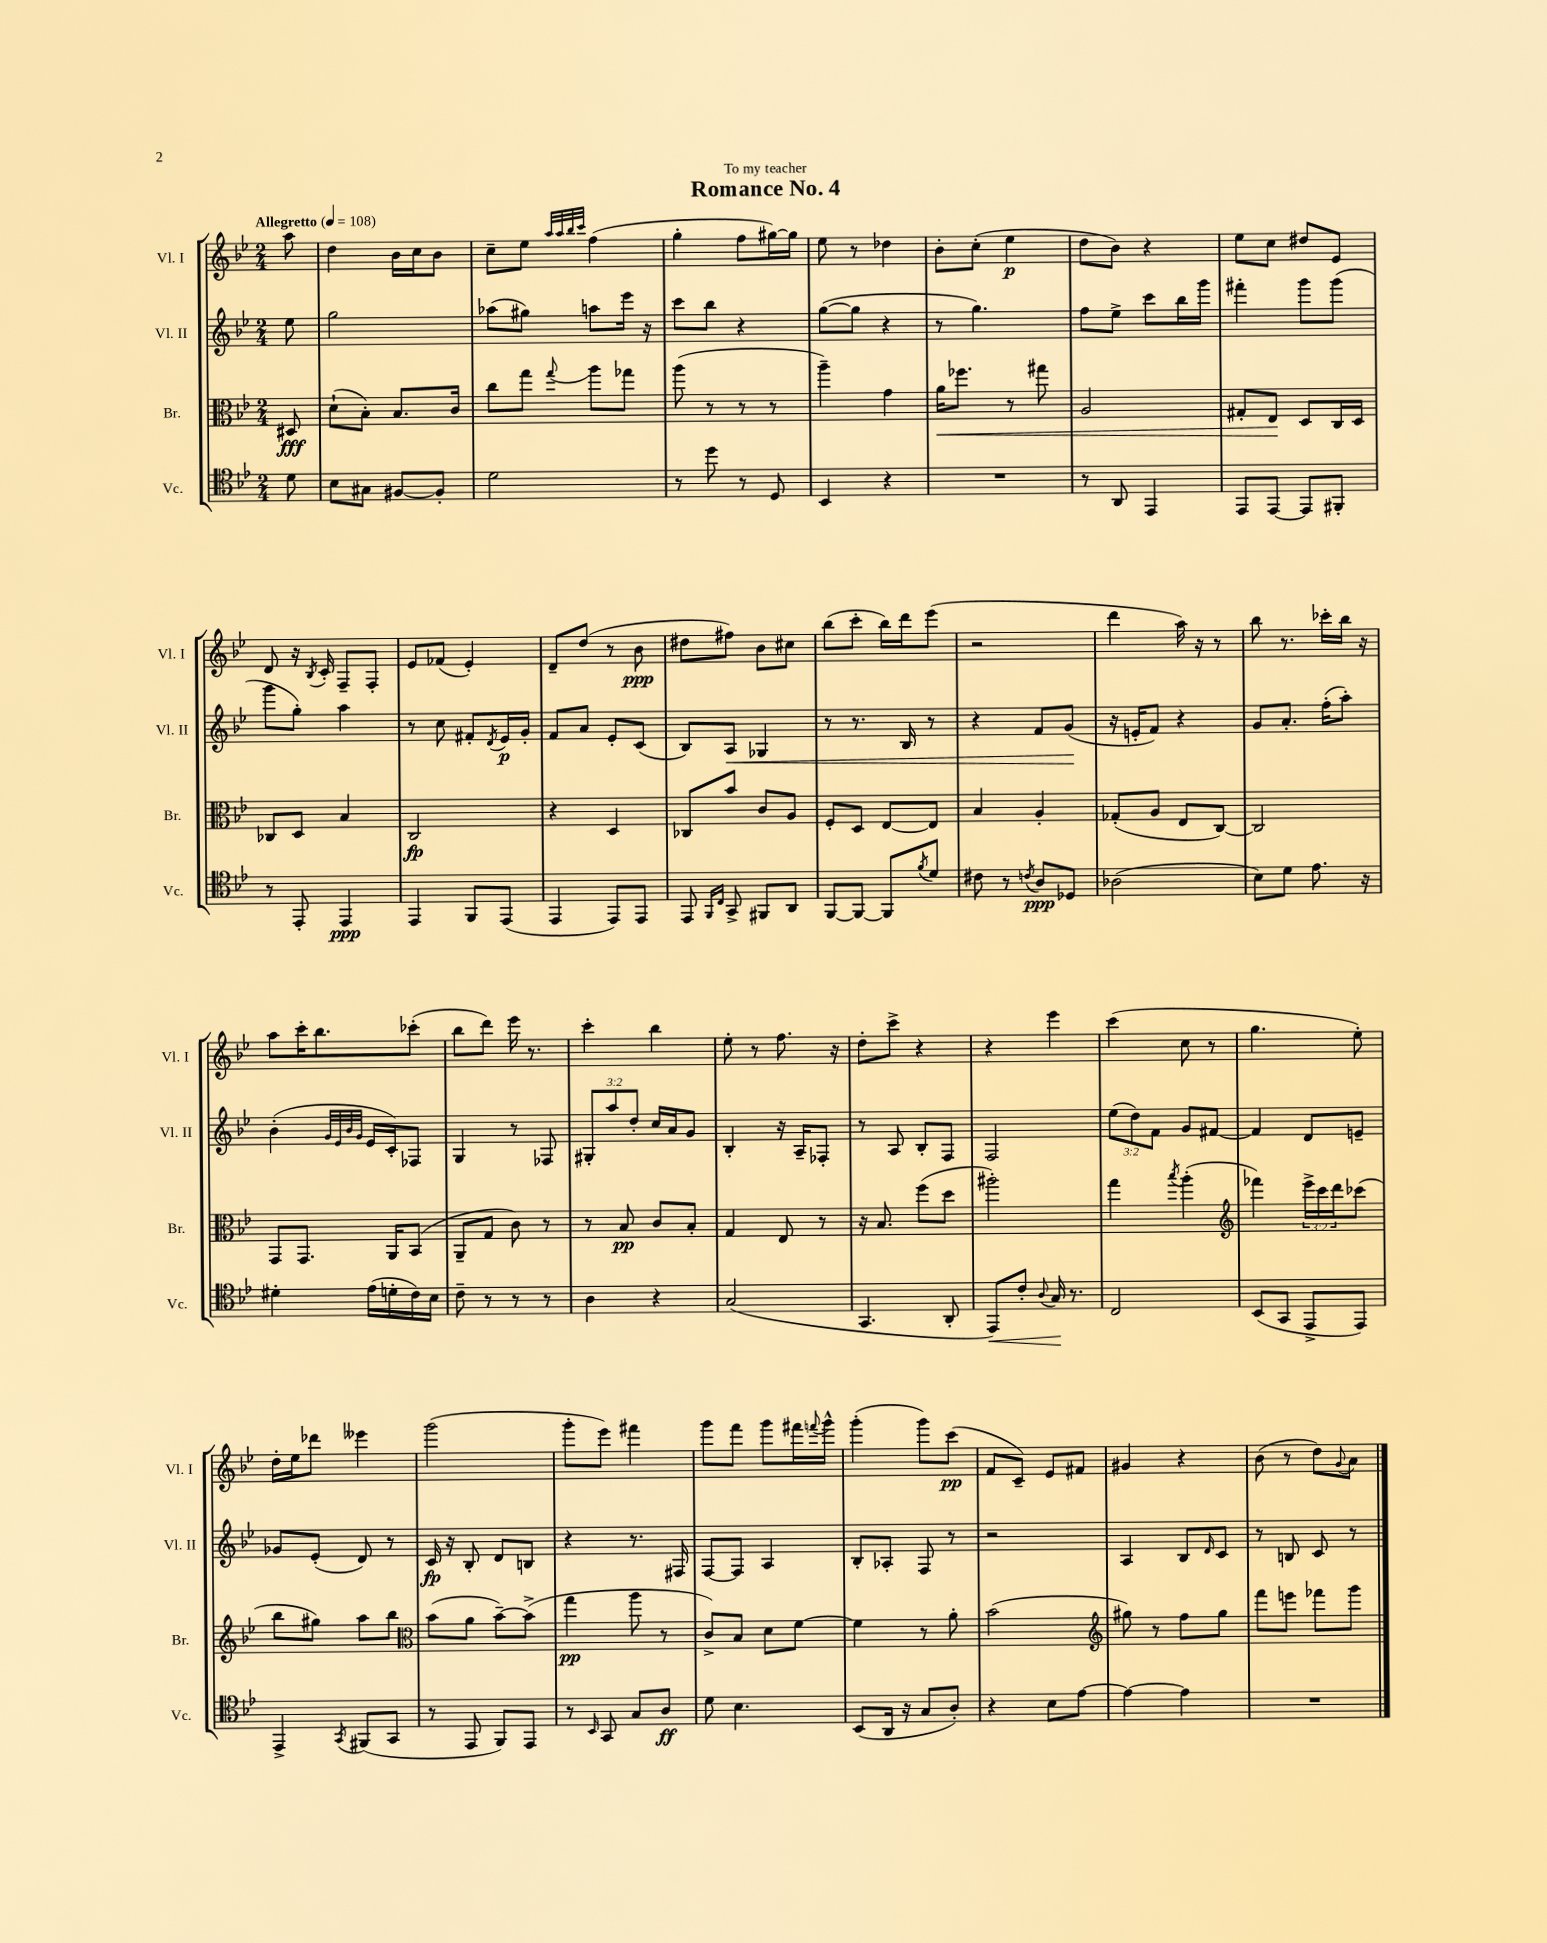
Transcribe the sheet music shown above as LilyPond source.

\header { title = "Romance No. 4" dedication = "To my teacher" }
<<
\new StaffGroup <<
\new Staff = "s0" \with { instrumentName = "Vl. I" shortInstrumentName = "Vl. I" } {
    \clef treble \key bes \major \numericTimeSignature \time 2/4 \partial 8 \tempo "Allegretto" 4 = 108
    a''8 |
    d''4 bes'16 c''16 bes'8 |
    c''8-- ees''8 \grace { a''32 a''32 bes''32 c'''32 } f''4( |
    g''4-. f''8 gis''16~) gis''16 |
    ees''8 r8 des''4 |
    bes'8-. c''8-.( ees''4\p |
    d''8 bes'8) r4 |
    ees''8 c''8 dis''8 ees'8 |
    d'8 r16 \acciaccatura { bes8 } c'16-. f8-- f8-. |
    ees'8 fes'8( ees'4-.) |
    d'8-- d''8( r8 bes'8\ppp |
    dis''8 fis''8) bes'8 cis''8 |
    bes''8( c'''8-. bes''16) d'''16 ees'''8( |
    r2 |
    d'''4 a''16) r16 r8 |
    bes''8 r8. ces'''16-. bes''16 r16 |
    a''8 c'''16-. bes''8. ces'''8-.( |
    bes''8 d'''8) ees'''16 r8. |
    c'''4-. bes''4 |
    ees''8-. r8 f''8. r16 |
    d''8-. c'''8-> r4 |
    r4 ees'''4 |
    c'''4( c''8 r8 |
    g''4. ees''8-.) |
    d''16-. ees''16 des'''8 eeses'''4 |
    g'''2( |
    g'''8-. ees'''8) fis'''4 |
    g'''8 f'''8 g'''8 fis'''16 \appoggiatura { f'''8 } g'''16-^ |
    g'''4-.( g'''8) c'''8\pp( |
    f'8 c'8--) ees'8 fis'8 |
    gis'4 r4 |
    bes'8( r8 d''8) \appoggiatura { g'8 } a'8 \bar "|." |
}
\new Staff = "s1" \with { instrumentName = "Vl. II" shortInstrumentName = "Vl. II" } {
    \clef treble \key bes \major \numericTimeSignature \time 2/4 \override Staff.TupletNumber.text = #tuplet-number::calc-fraction-text \partial 8
    ees''8 |
    g''2 |
    aes''8( gis''8) a''8 ees'''16 r16 |
    c'''8 bes''8 r4 |
    g''8~( g''8 r4 |
    r8 g''4.) |
    f''8 ees''8-> c'''8 bes''16 g'''16 |
    fis'''4-. g'''8 g'''8( |
    g'''8 g''8-.) a''4 |
    r8 c''8 fis'8-. \acciaccatura { d'8 } ees'16\p g'16-. |
    f'8 a'8 ees'8-. c'8( |
    bes8) a8\< ges4 |
    r8 r8. bes16 r8 |
    r4 f'8 g'8\!( |
    r16 e'16-. f'8) r4 |
    g'8 a'8.-. f''16-.( a''8-.) |
    bes'4-.( \grace { g'32 ees'32 bes'32 g'32 } ees'16 c'16-.) fes8 |
    g4 r8 fes8 |
    \tuplet 3/2 { gis8-. a''8 d''8-. } c''16 a'16 g'8 |
    bes4-. r16 a16-- fes8-. |
    r8 a8 bes8-. f8 |
    f2 |
    \tuplet 3/2 { ees''8( d''8) f'8 } g'8 fis'8~ |
    fis'4 d'8 e'8-- |
    ges'8 ees'8-.( d'8) r8 |
    c'16\fp r16 bes8-. d'8 b8 |
    r4 r8. fis16 |
    f8~ f8 a4 |
    bes8-. aes8-. f8 r8 |
    r2 |
    a4 bes8 \grace { d'16 } c'8 |
    r8 b8 c'8 r8 \bar "|." |
}
\new Staff = "s2" \with { instrumentName = "Br." shortInstrumentName = "Br." } {
    \clef alto \key bes \major \numericTimeSignature \time 2/4 \override Staff.TupletNumber.text = #tuplet-number::calc-fraction-text \partial 8
    dis8\fff |
    d'8-!( bes8-.) bes8. c'16 |
    c''8 g''8 \appoggiatura { g''8 } a''8 ges''8 |
    a''8( r8 r8 r8 |
    a''4--) g'4 |
    a'16\< fes''8. r8 gis''8 |
    a2 |
    gis8-. ees8\! d8 c16 d16 |
    ces8 d8 bes4 |
    c2\fp |
    r4 d4 |
    ces8 bes'8 c'8 a8 |
    f8-. d8 ees8~ ees8 |
    bes4 a4-. |
    ges8-.( a8 ees8 c8~) |
    c2 |
    g,8 g,8. a,16 bes,8( |
    a,8-- g8 c'8) r8 |
    r8 bes8\pp c'8 bes8-. |
    g4 ees8 r8 |
    r16 bes8. f''8( d''8 |
    ais''2-.) |
    g''4 \acciaccatura { bes''8 } a''4-.( |
    \clef treble fes'''4) \tuplet 3/2 { ees'''16-> c'''16 d'''16 } ces'''8( |
    bes''8 gis''8) a''8 bes''8 |
    \clef alto bes'8( a'8 bes'8~--) bes'8->( |
    g''4\pp a''8 r8 |
    c'8->) bes8 d'8 f'8~ |
    f'4 r8 a'8-. |
    bes'2( |
    \clef treble gis''8) r8 f''8 gis''8 |
    f'''8 e'''8 fes'''8 g'''8 \bar "|." |
}
\new Staff = "s3" \with { instrumentName = "Vc." shortInstrumentName = "Vc." } {
    \clef tenor \key bes \major \numericTimeSignature \time 2/4 \partial 8
    d'8 |
    bes8 gis8 fis8~ fis8-. |
    d'2 |
    r8 d''8 r8 d8 |
    bes,4 r4 |
    R2 |
    r8 a,8 ees,4 |
    ees,8 ees,8~ ees,8 fis,8-. |
    r8 ees,8-. ees,4\ppp |
    ees,4 f,8 ees,8( |
    ees,4 ees,8) ees,8 |
    ees,8 \grace { f,16 c16 } g,8-> fis,8 a,8 |
    f,8~ f,8~ f,8 \acciaccatura { f'8 } d'8 |
    cis'8 r8 \acciaccatura { c'8 } a8\ppp des8 |
    aes2( |
    bes8) d'8 ees'8. r16 |
    dis'4-. ees'16( d'16-. c'16) bes16 |
    c'8-- r8 r8 r8 |
    a4 r4 |
    g2( |
    g,4. a,8-. |
    ees,8\<) c'8-. \appoggiatura { a8 } g16\! r8. |
    c2 |
    bes,8( g,8 ees,8-> ees,8) |
    ees,4-> \acciaccatura { g,8 } fis,8( g,8 |
    r8 ees,8 f,8) ees,8 |
    r8 \grace { bes,16 } g,8 g8 a8\ff |
    d'8 bes4. |
    bes,8( a,16 r16 g8 a8-.) |
    r4 bes8 ees'8~ |
    ees'4~ ees'4 |
    R2 \bar "|." |
}
>>
>>
\layout { \context { \Score \remove "Bar_number_engraver" } }
